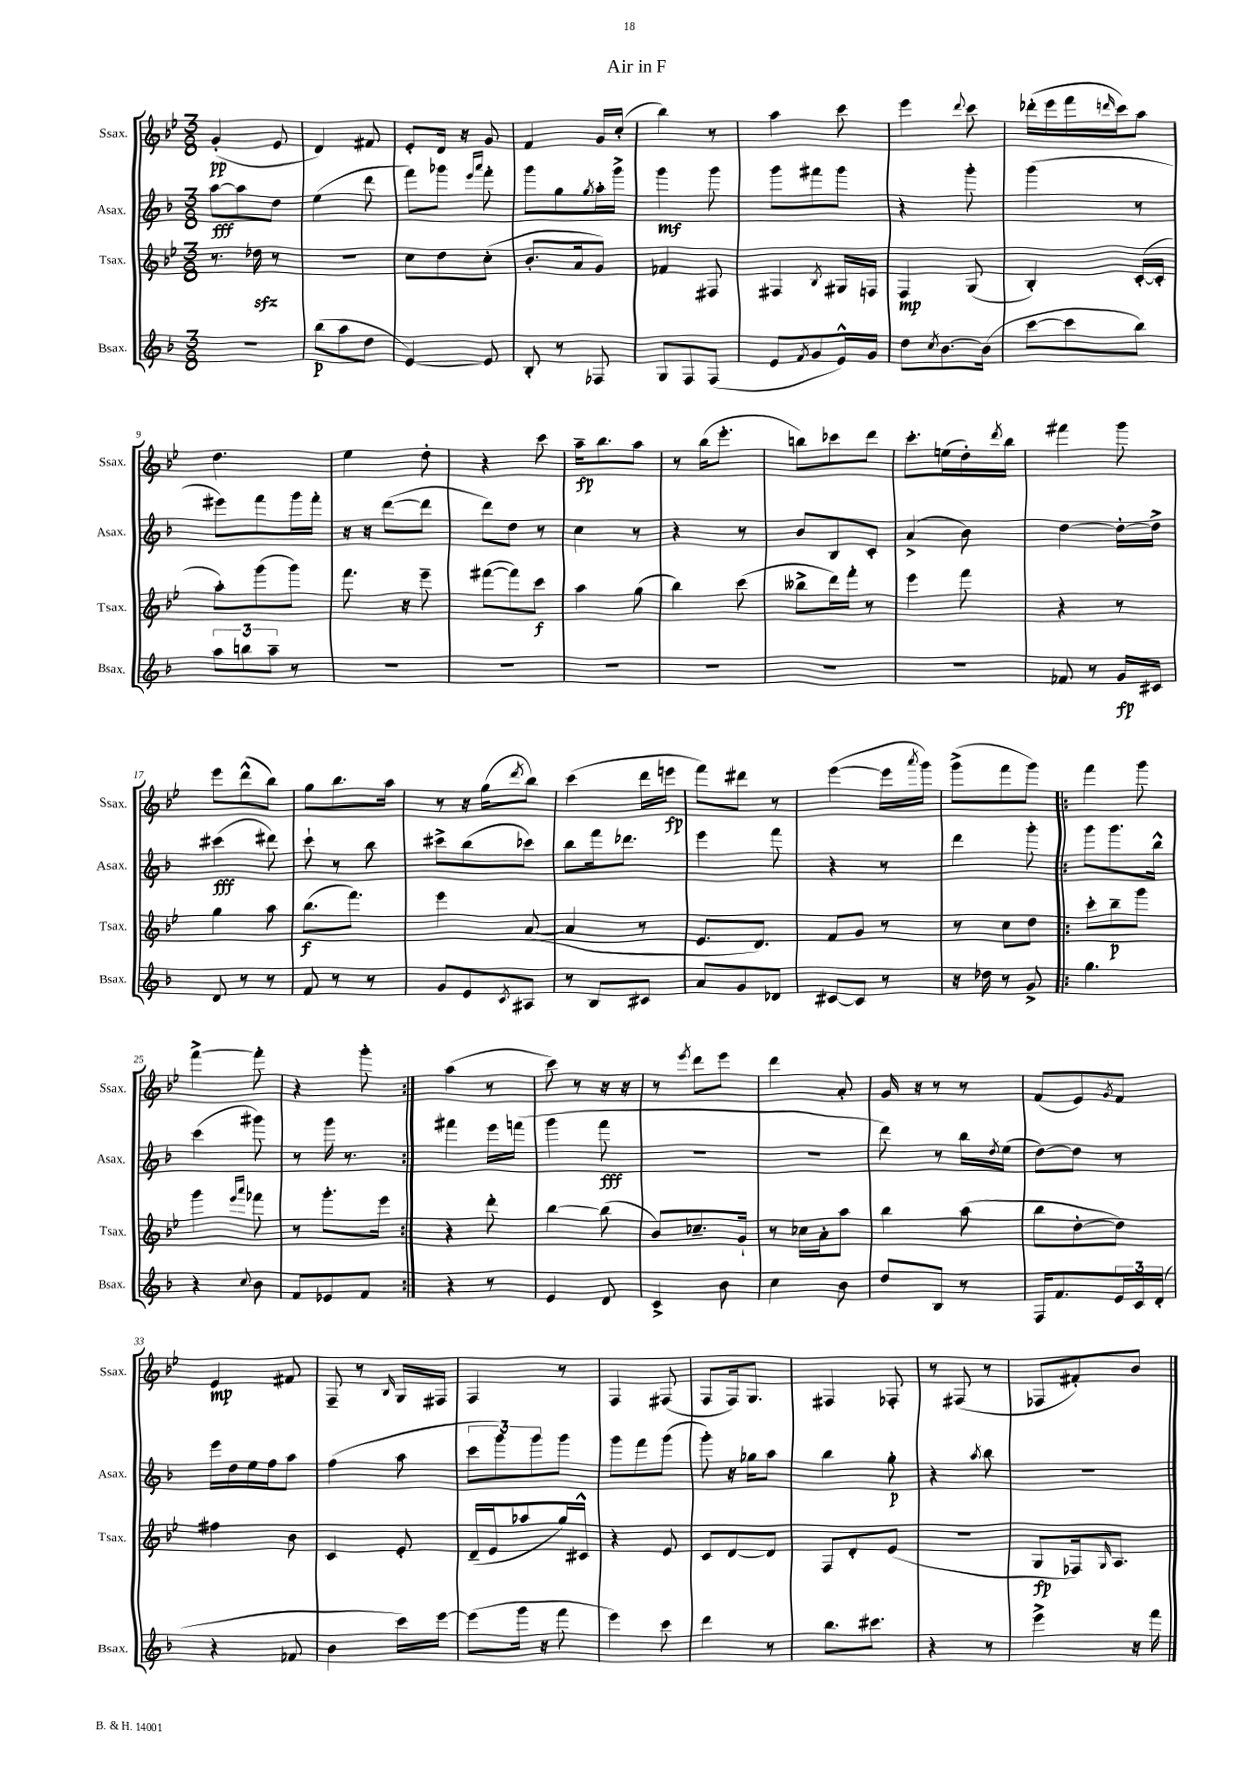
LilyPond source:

\header { title = "Air in F" }
<<
\new StaffGroup <<
\new Staff = "s0" \with { instrumentName = "Ssax." shortInstrumentName = "Ssax." } {
    \clef treble \key bes \major \numericTimeSignature \time 3/8
    g'4-.\pp( ees'8 |
    d'4) fis'8 |
    ees'8-. d'16 r16 g'8 |
    f'4 g'16 c''16-.( |
    bes''4) r8 |
    a''4 c'''8 |
    ees'''4 \appoggiatura { d'''8 } c'''8 |
    des'''16-.( ees'''16 f'''16 \grace { d'''16 } c'''16) a''8 |
    d''4. |
    ees''4 d''8-. |
    r4 c'''8 |
    a''16--\fp bes''8. a''8 |
    r8 bes''16( ees'''8.-. |
    b''8) ces'''8 d'''8 |
    c'''8.-. e''16( d''16-.) \acciaccatura { d'''8 } bes''16 |
    fis'''4 g'''8 |
    ees'''8 d'''8-^( bes''8) |
    g''8 bes''8. a''16 |
    r8 r16 g''16( \acciaccatura { d'''8 } bes''8) |
    c'''4( d'''16 e'''16\fp |
    f'''8) dis'''8 r8 |
    ees'''4~( ees'''16 \acciaccatura { a'''8 } g'''16) |
    g'''8->( f'''8 g'''8) |
    \repeat volta 2 { f'''4 g'''8 |
    f'''4~-> f'''8-. |
    r4 g'''8-. | }
    a''4( r8 |
    c'''8) r8 r16 r16 |
    r8 \acciaccatura { ees'''8 } d'''8 ees'''8 |
    d'''4 a'8-. |
    g'16 r16 r8 r8 |
    f'8( ees'8) \acciaccatura { g'8 } f'8 |
    ees'4\mp fis'8 |
    f8-- r8 \grace { bes16 } g16 fis16 |
    f4 r8 |
    f4 fis8( |
    f8 f16) g8. |
    fis4 fes8-. |
    r8 fis8( r8 |
    fes8 fis'8-.) bes'8 \bar "|." |
}
\new Staff = "s1" \with { instrumentName = "Asax." shortInstrumentName = "Asax." } {
    \clef treble \key f \major \numericTimeSignature \time 3/8
    a''8~\fff a''8 d''8 |
    e''4( d'''8 |
    f'''8) ges'''8 \grace { e'''16 a'''16 } f'''8-. |
    g'''8 g''8 \acciaccatura { g''8 } a''16-. g'''16-> |
    g'''4\mf g'''8 |
    g'''8 fis'''8 g'''8 |
    r4 g'''8-. |
    g'''4( r8 |
    eis'''8) f'''8 g'''16 f'''16-. |
    r16 r16 d'''8~( d'''8 |
    d'''8) d''8 r8 |
    c''4 r8 |
    r4 r8 |
    bes'8 bes8 c'8-. |
    a'4->( bes'8) |
    d''4~ d''16~-. d''16-> |
    cis'''4\fff( dis'''8) |
    c'''8-! r8 bes''8 |
    cis'''8-> bes''8( ces'''8) |
    bes''8 f'''16 des'''8. |
    e'''4 f'''8 |
    r4 r8 |
    d'''4 g'''8-. |
    \repeat volta 2 { g'''8 g'''8. bes''16-^ |
    c'''4( gis'''8) |
    r8 g'''16 r8. | }
    fis'''4 e'''16 f'''16( |
    g'''4 f'''8\fff |
    R4. |
    R4. |
    d'''8) r8 bes''16 \acciaccatura { d''8 } e''16( |
    d''8~) d''8 r8 |
    e'''16 d''16 e''16 f''16 a''8 |
    f''4( a''8 |
    \tuplet 3/2 { c'''8 g'''8) g'''8 } g'''8 |
    g'''8 f'''8 g'''8( |
    g'''8-.) r16 ges''16 a''8 |
    bes''4 g''8-.\p |
    r4 \acciaccatura { a''8 } bes''8 |
    R4. \bar "|." |
}
\new Staff = "s2" \with { instrumentName = "Tsax." shortInstrumentName = "Tsax." } {
    \clef treble \key bes \major \numericTimeSignature \time 3/8
    r8. des''16\sfz r8 |
    R4. |
    c''8 d''8 c''8-.( |
    bes'8.-. a'16 g'8) |
    fes'4 fis8 |
    fis4 \acciaccatura { bes8 } gis16 f16 |
    f4\mp g8( |
    bes4-.) c'16~-.( c'16-. |
    a''8-.) g'''8( g'''8) |
    f'''8. r16 ees'''8-- |
    fis'''8~( fis'''8) c'''8\f |
    a''4 g''8( |
    bes''4) c'''8( |
    beses''8-> d'''16) f'''16-. r8 |
    ees'''4 f'''8 |
    r4 r8 |
    g''4 a''8 |
    bes''8.\f( f'''8.) |
    ees'''4 a'8~( |
    a'4 r8 |
    ees'8. d'8.) |
    f'8 g'8 r8 |
    r8 c''8 d''8 |
    \repeat volta 2 { c'''8-. bes''8--\p g'''8 |
    g'''4 \grace { ees'''16 a'''16 } fes'''8 |
    r8 g'''8.-. ees'''16 | }
    r4 d'''8-. |
    bes''4~ bes''8( |
    bes'8) ces''8.-- g'16-! |
    r8 ces''16 a'16-. a''8 |
    bes''4 a''8( |
    bes''8 d''8~-. d''8) |
    fis''4 bes'8 |
    c'4 ees'8-. |
    d'16--( ees'16 aes''8 g''16) cis'16-^ |
    r4 ees'8 |
    c'8 d'8~ d'8 |
    f8 d'8-. ees'8( |
    r4. |
    g8\fp fes16) \grace { g16 } a8. \bar "|." |
}
\new Staff = "s3" \with { instrumentName = "Bsax." shortInstrumentName = "Bsax." } {
    \clef treble \key f \major \numericTimeSignature \time 3/8
    R4. |
    bes''8\p( a''8 d''8 |
    e'4~) e'8 |
    bes8-. r8 fes8 |
    g8 f8 f8( |
    e'8 \acciaccatura { f'8 } g'8 e'16-^) g'16 |
    d''8 \acciaccatura { c''8 } bes'8.~ bes'16( |
    c'''8~ c'''8 bes''8) |
    \tuplet 3/2 { a''8 b''8 a''8-- } r8 |
    R4. |
    R4. |
    R4. |
    R4. |
    R4. |
    R4. |
    fes'8 r8 g'16\fp cis'16 |
    d'8 r8 r8 |
    f'8 r8 r8 |
    g'8 e'8 \acciaccatura { c'8 } ais8 |
    r8 bes8 cis'8 |
    a'8 g'8 des'8 |
    cis'8~ cis'8 r8 |
    r16 des''16 r8 g'8-> |
    \repeat volta 2 { g''4. |
    r4 \appoggiatura { c''8 } bes'8 |
    f'8 ees'8 f'8 | }
    r4 r8 |
    e'4 d'8 |
    c'4-> bes'8 |
    c''4 bes'8 |
    d''8 bes8 r8 |
    f16 f'8. \tuplet 3/2 { e'16 c'16 d'16-.( } |
    r4 fes'8 |
    bes'4 c'''16) e'''16~ |
    e'''8( g'''16 r16 f'''8 |
    e'''4) c'''8 |
    d'''4 r8 |
    bes''8. cis'''8. |
    r4 r8 |
    e'''4-> r16 f'''16 \bar "|." |
}
>>
>>
